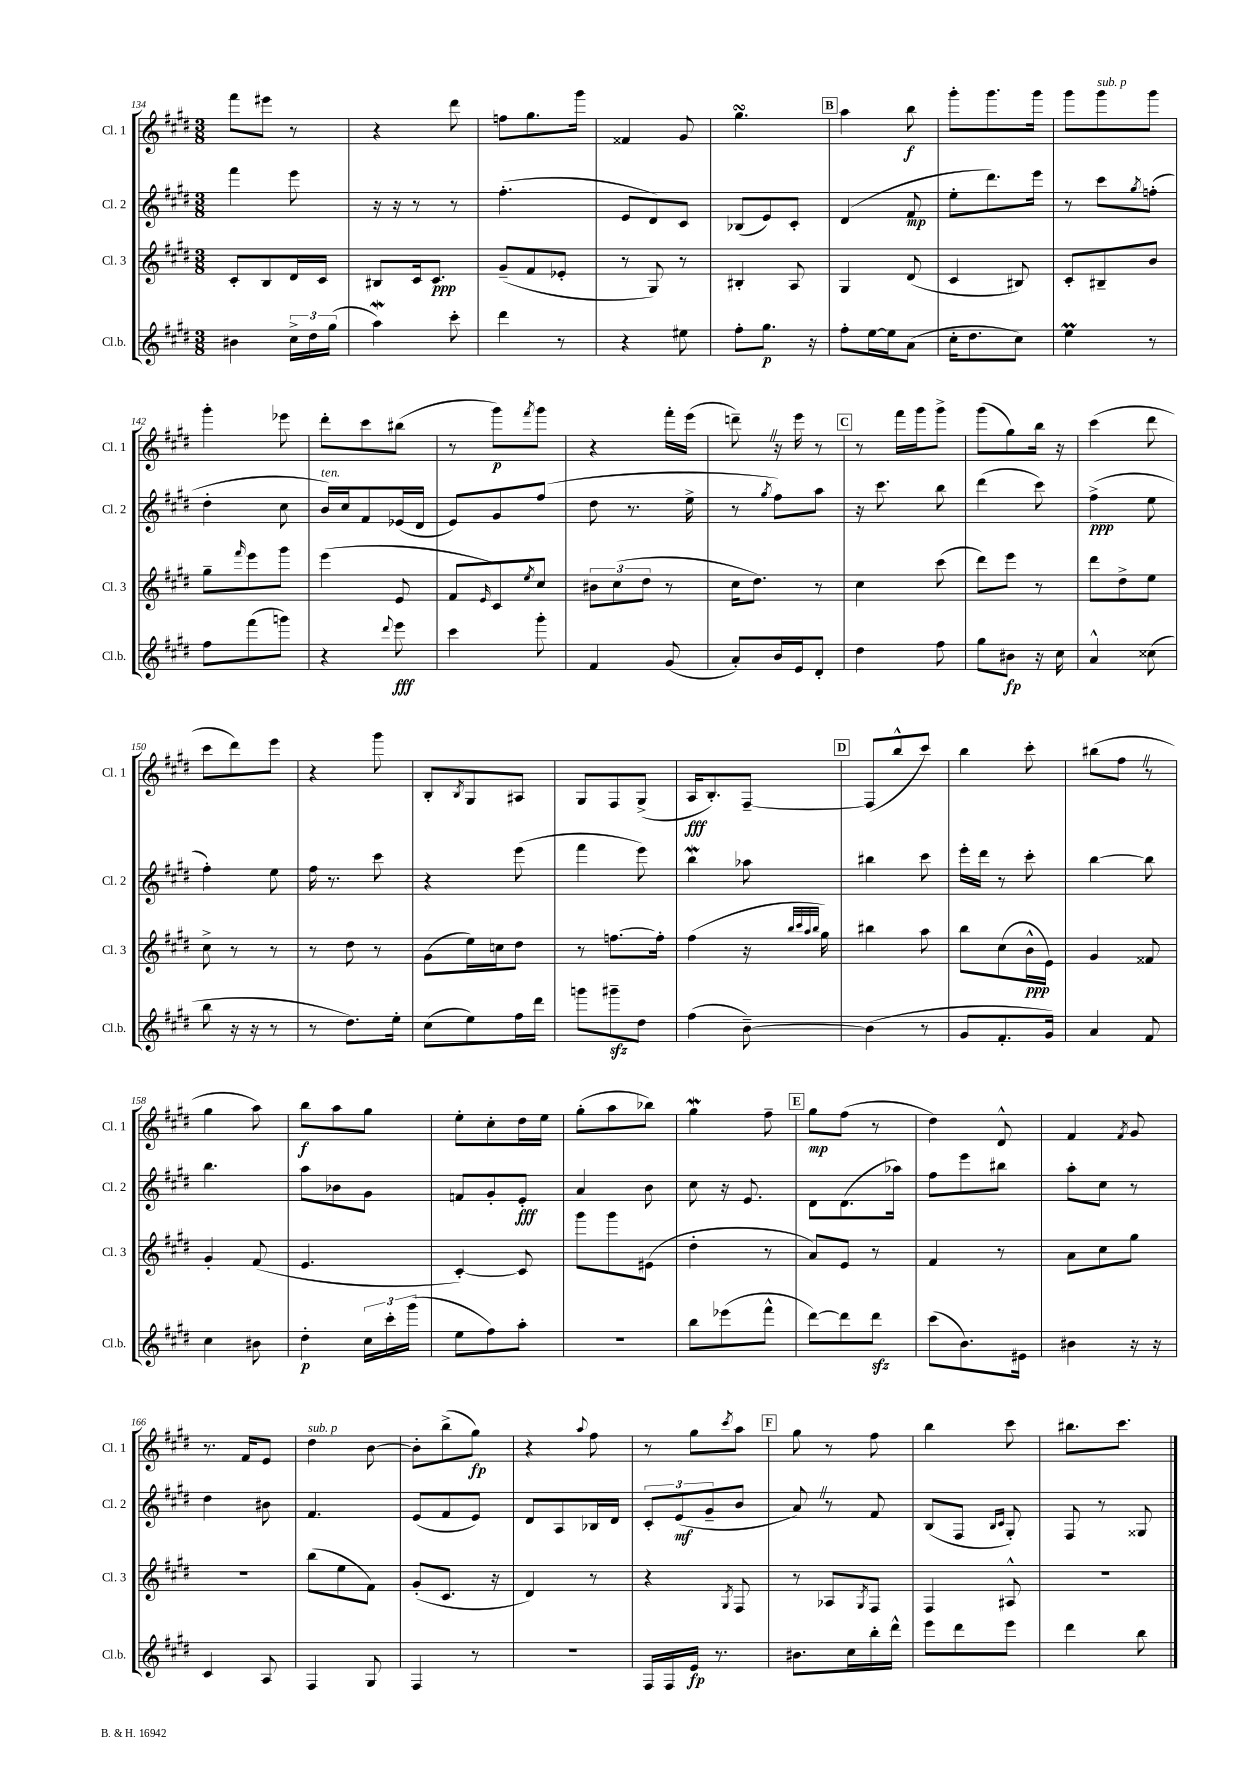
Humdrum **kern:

**kern	**dynam	**kern	**dynam	**kern	**dynam	**kern	**dynam
*part4	*part4	*part3	*part3	*part2	*part2	*part1	*part1
*staff4	*staff4	*staff3	*staff3	*staff2	*staff2	*staff1	*staff1
*I"Cl.b.	*	*I"Cl. 3	*	*I"Cl. 2	*	*I"Cl. 1	*
*I'Cl.b.	*	*I'Cl. 3	*	*I'Cl. 2	*	*I'Cl. 1	*
*clefG2	*	*clefG2	*	*clefG2	*	*clefG2	*
*k[f#c#g#d#]	*	*k[f#c#g#d#]	*	*k[f#c#g#d#]	*	*k[f#c#g#d#]	*
*M3/8	*	*M3/8	*	*M3/8	*	*M3/8	*
=134	=134	=134	=134	=134	=134	=134	=134
4b#X\	.	8c#'/L	.	4fff#\	.	8fff#\L	.
.	.	8B/	.	.	.	8eee#X\J	.
24cc#^\LL	.	16d#/L	.	8eee\	.	8r	.
24dd#\	.	.	.	.	.	.	.
.	.	16c#/JJ	.	.	.	.	.
(24gg#\JJ	.	.	.	.	.	.	.
=135	=135	=135	=135	=135	=135	=135	=135
4aaw\)	.	8B#X/L	.	16r	.	4r	.
.	.	.	.	16r	.	.	.
.	.	16c#/k	.	8r	.	.	.
.	.	8.c#/J	ppp	.	.	.	.
8ccc#'\	.	.	.	8r	.	8ddd#\	.
=136	=136	=136	=136	=136	=136	=136	=136
4ddd#\	.	(8g#~/L	.	(4.ff#'\	.	8ffn\L	.
.	.	8f#/	.	.	.	8.gg#\	.
8r	.	8e-X'/J	.	.	.	.	.
.	.	.	.	.	.	16ggg#\Jk	.
=137	=137	=137	=137	=137	=137	=137	=137
4r	.	8r	.	8e/L	.	4f##X/	.
.	.	8G#/)	.	8d#/)	.	.	.
8ee#X\	.	8r	.	8c#/J	.	8g#/	.
=138	=138	=138	=138	=138	=138	=138	=138
8ff#'\L	.	4B#X'/	.	(8B-X/L	.	4.gg#sSsS\	.
8.gg#\J	p	.	.	8e/)	.	.	.
.	.	8A/	.	8c#'/J	.	.	.
16r	.	.	.	.	.	.	.
!!LO:REH:place=s1:t=B
=139	=139	=139	=139	=139	=139	=139	=139
8ff#'\L	.	4G#/	.	(4d#/	.	4aa\	.
[16ee\L	.	.	.	.	.	.	.
16ee\J]	.	.	.	.	.	.	.
(8a\J	.	(8d#/	.	8f#/	mp	8bb\	f
=140	=140	=140	=140	=140	=140	=140	=140
16cc#'\KL	.	4c#/	.	8ee'\L	.	8ggg#'\L	.
8.dd#\	.	.	.	.	.	.	.
.	.	.	.	8.ddd#\)	.	8.ggg#\	.
8cc#\J)	.	8B#X/)	.	.	.	.	.
.	.	.	.	16eee\Jk	.	16ggg#\Jk	.
=141	=141	=141	=141	=141	=141	=141	=141
4eeM\	.	8c#'/L	.	8r	.	8ggg#\L	.
!	!	!	!	!	!	!LO:TX:a:i:t=sub. p	!
.	.	8B#X~/	.	8ccc#\L	.	8ggg#\	.
.	.	.	.	8qgg#/	.	.	.
8r	.	8b/J	.	(8ffn'\J	.	8ggg#\J	.
!!LO:LB:g=z
=142	=142	=142	=142	=142	=142	=142	=142
8ff#\L	.	8gg#~\L	.	4dd#'\	.	4ggg#'\	.
.	.	16qqfff#/	.	.	.	.	.
(8fff#\	.	8eee\	.	.	.	.	.
8gggn\J)	.	8ggg#\J	.	8cc#\	.	8eee-X\	.
=143	=143	=143	=143	=143	=143	=143	=143
!	!	!	!	!LO:TX:a:i:t=ten.	!	!	!
4r	.	(4eee\	.	16b/LL)	.	8ddd#'\L	.
.	.	.	.	16cc#/J	.	.	.
.	.	.	.	8f#/	.	8ccc#\	.
8qqddd#/	.	.	.	.	.	.	.
8eee\	fff	8e/	.	(16e-X/L	.	(8bb#X\J	.
.	.	.	.	16d#/JJ	.	.	.
=144	=144	=144	=144	=144	=144	=144	=144
4ccc#\	.	8f#/L	.	8e/L)	.	8r	.
.	.	16qqe/	.	.	.	.	.
.	.	8c#/)	.	8g#/	.	8ggg#\L)	p
.	.	8qee/	.	.	.	8qfff#/	.
8ggg#'\	.	8cc#/J	.	(8ff#/J	.	8ggg#\J	.
=145	=145	=145	=145	=145	=145	=145	=145
4f#/	.	12b#X\L	.	8dd#\	.	4r	.
.	.	(12cc#\	.	.	.	.	.
.	.	.	.	8.r	.	.	.
.	.	12dd#\J	.	.	.	.	.
(8g#/	.	8r	.	.	.	16fff#'\LL	.
.	.	.	.	16ee^\	.	(16eee\JJ	.
=146	=146	=146	=146	=146	=146	=146	=146
8a'/L)	.	16cc#\KL	.	8r	.	8dddn~Z\)	.
.	.	8.dd#\J)	.	.	.	.	.
.	.	.	.	8qgg#/	.	.	.
16b/L	.	.	.	8ff#\L)	.	16r	.
16e/J	.	.	.	.	.	16eee\	.
8d#'/J	.	8r	.	8aa\J	.	8r	.
!!LO:REH:place=s1:t=C
=147	=147	=147	=147	=147	=147	=147	=147
4dd#\	.	4cc#\	.	16r	.	8r	.
.	.	.	.	8.ccc#\	.	.	.
.	.	.	.	.	.	16fff#\LL	.
.	.	.	.	.	.	16ggg#\J	.
8ff#\	.	(8ccc#\	.	8bb\	.	8ggg#^\J	.
=148	=148	=148	=148	=148	=148	=148	=148
8gg#\L	.	8ddd#\L)	.	(4ddd#\	.	(8ggg#\L	.
8b#X\J	fp	8eee\J	.	.	.	8gg#\)	.
16r	.	8r	.	8ccc#\)	.	16bb\Jk	.
16cc#\	.	.	.	.	.	16r	.
=149	=149	=149	=149	=149	=149	=149	=149
4a^^/	.	8ddd#\L	.	(4ff#^\	ppp	(4ccc#\	.
.	.	8dd#^\	.	.	.	.	.
(8cc##X\	.	8ee\J	.	8ee\	.	8ddd#\	.
!!LO:LB:g=z
=150	=150	=150	=150	=150	=150	=150	=150
8bb\	.	8cc#^\	.	4ff#'\)	.	8ccc#\L	.
16r	.	8r	.	.	.	8ddd#\)	.
16r	.	.	.	.	.	.	.
8r	.	8r	.	8ee\	.	8eee\J	.
=151	=151	=151	=151	=151	=151	=151	=151
8r	.	8r	.	16ff#\	.	4r	.
.	.	.	.	8.r	.	.	.
8.dd#\L)	.	8dd#\	.	.	.	.	.
.	.	8r	.	8ccc#\	.	8ggg#\	.
16ee'\Jk	.	.	.	.	.	.	.
=152	=152	=152	=152	=152	=152	=152	=152
(8cc#\L	.	(8g#\L	.	4r	.	8B'/L	.
.	.	.	.	.	.	8qB/	.
8ee\)	.	16ee\L)	.	.	.	8G#/	.
.	.	16ccn\J	.	.	.	.	.
16ff#\L	.	8dd#\J	.	(8eee\	.	8A#X/J	.
16ddd#\JJ	.	.	.	.	.	.	.
=153	=153	=153	=153	=153	=153	=153	=153
8gggn\L	.	8r	.	4fff#\	.	8G#/L	.
8ggg#Xzz~\	.	[8.ffn\L	.	.	.	8F#/	.
8dd#\J	.	.	.	8eee\)	.	(8G#^/J	.
.	.	16ff'\Jk]	.	.	.	.	.
=154	=154	=154	=154	=154	=154	=154	=154
(4ff#\	.	(4ff#\	.	4bbW\	.	16A/KL	fff
.	.	.	.	.	.	8.B'/)	.
[8b~\)	.	16r	.	8aa-X\	.	[8F#~/J	.
.	.	32qqbb/LLL	.	.	.	.	.
.	.	32qqccc#/	.	.	.	.	.
.	.	32qqaa/	.	.	.	.	.
.	.	32qqbb/JJJ	.	.	.	.	.
.	.	16gg#\)	.	.	.	.	.
!!LO:REH:place=s1:t=D
=155	=155	=155	=155	=155	=155	=155	=155
(4b\]	.	4bb#X\	.	4bb#X\	.	(8F#/L]	.
.	.	.	.	.	.	8bb^^/	.
8r	.	8aa\	.	8ccc#\	.	8ccc#/J)	.
=156	=156	=156	=156	=156	=156	=156	=156
8g#/L	.	8bb\L	.	16eee'\LL	.	4bb\	.
.	.	.	.	16ddd#\JJ	.	.	.
8.f#'/	.	(8cc#\	.	8r	.	.	.
.	.	16b^^\L	ppp	8ccc#'\	.	8ccc#'\	.
16g#/Jk)	.	16e\JJ)	.	.	.	.	.
=157	=157	=157	=157	=157	=157	=157	=157
4a/	.	4g#/	.	[4bb\	.	(8bb#X\L	.
.	.	.	.	.	.	8ff#Z\J	.
8f#/	.	8f##X/	.	8bb\]	.	8r	.
!!LO:LB:g=z
=158	=158	=158	=158	=158	=158	=158	=158
4cc#\	.	4g#'/	.	4.bb\	.	4gg#\	.
8b#X\	.	(8f#/	.	.	.	8aa\)	.
=159	=159	=159	=159	=159	=159	=159	=159
4dd#'\	p	4.e/	.	8aa\L	.	8bb\L	f
.	.	.	.	8b-X\	.	8aa\	.
24cc#\LL	.	.	.	8g#\J	.	8gg#\J	.
24ccc#'\	.	.	.	.	.	.	.
(24ggg#\JJ	.	.	.	.	.	.	.
=160	=160	=160	=160	=160	=160	=160	=160
8ee\L	.	[4c#'/)	.	8fn/L	.	8ee'\L	.
8ff#\)	.	.	.	8g#'/	.	8cc#'\	.
8aa'\J	.	8c#/]	.	8e'/J	fff	16dd#\L	.
.	.	.	.	.	.	16ee\JJ	.
=161	=161	=161	=161	=161	=161	=161	=161
4.r	.	8ggg#\L	.	4a/	.	(8gg#'\L	.
.	.	8ggg#\	.	.	.	8aa\	.
.	.	(8e#X\J	.	8b\	.	8bb-X\J)	.
=162	=162	=162	=162	=162	=162	=162	=162
8bb\L	.	4dd#'\	.	8cc#\	.	4gg#W\	.
(8eee-X\	.	.	.	16r	.	.	.
.	.	.	.	8.e/	.	.	.
8fff#^^\J	.	8r	.	.	.	8ff#~\	.
!!LO:REH:place=s1:t=E
=163	=163	=163	=163	=163	=163	=163	=163
[8ddd#\L)	.	8a/L)	.	8d#\L	.	8gg#\L	mp
8ddd#\]	.	8e/J	.	(8.d#\	.	(8ff#\J	.
8ddd#zz\J	.	8r	.	.	.	8r	.
.	.	.	.	16aa-X\Jk)	.	.	.
=164	=164	=164	=164	=164	=164	=164	=164
(8ccc#\L	.	4f#/	.	8ff#\L	.	4dd#\)	.
8.b\)	.	.	.	8eee\	.	.	.
.	.	8r	.	8bb#X\J	.	8d#^^/	.
16e#X\Jk	.	.	.	.	.	.	.
=165	=165	=165	=165	=165	=165	=165	=165
4b#X\	.	8a\L	.	8aa'\L	.	4f#/	.
.	.	8cc#\	.	8cc#\J	.	.	.
.	.	.	.	.	.	8qf#/	.
16r	.	8gg#\J	.	8r	.	8g#/	.
16r	.	.	.	.	.	.	.
!!LO:LB:g=z
=166	=166	=166	=166	=166	=166	=166	=166
4c#/	.	4.r	.	4dd#\	.	8.r	.
.	.	.	.	.	.	16f#/KL	.
8A/	.	.	.	8b#X\	.	8e/J	.
=167	=167	=167	=167	=167	=167	=167	=167
!	!	!	!	!	!	!LO:TX:a:i:t=sub. p	!
4F#/	.	(8bb\L	.	4.f#/	.	4dd#\	.
.	.	8ee\	.	.	.	.	.
8G#/	.	8f#\J)	.	.	.	[8b\	.
=168	=168	=168	=168	=168	=168	=168	=168
4F#/	.	(8g#'/L	.	(8e/L	.	8b'\L]	.
.	.	8.c#/J	.	8f#/	.	(8bb^\	.
8r	.	.	.	8e/J)	.	8gg#\J)	fp
.	.	16r	.	.	.	.	.
=169	=169	=169	=169	=169	=169	=169	=169
4.r	.	4d#/)	.	8d#/L	.	4r	.
.	.	.	.	8A/	.	.	.
.	.	.	.	.	.	8qqaa/	.
.	.	8r	.	16B-X/L	.	8ff#\	.
.	.	.	.	16d#/JJ	.	.	.
=170	=170	=170	=170	=170	=170	=170	=170
16F#/LL	.	4r	.	12c#'/L	.	8r	.
16F#/	.	.	.	.	.	.	.
.	.	.	.	(12e/	mf	.	.
16e/JJ	fp	.	.	.	.	8gg#\L	.
.	.	.	.	12g#~/	.	.	.
8.r	.	.	.	.	.	.	.
.	.	8qG#/	.	.	.	8qccc#/	.
.	.	8F#/	.	8b/J	.	8aa\J	.
!!LO:REH:place=s1:t=F
=171	=171	=171	=171	=171	=171	=171	=171
8.b#X\L	.	8r	.	8aZ/)	.	8gg#\	.
.	.	8A-X/L	.	8r	.	8r	.
16cc#\L	.	.	.	.	.	.	.
.	.	8qG#/	.	.	.	.	.
16bb'\	.	8F#/J	.	8f#/	.	8ff#\	.
16ddd#^^\JJ	.	.	.	.	.	.	.
=172	=172	=172	=172	=172	=172	=172	=172
8eee\L	.	4F#/	.	(8B/L	.	4bb\	.
8ddd#\	.	.	.	8F#/J	.	.	.
.	.	.	.	16qqB/LL	.	.	.
.	.	.	.	16qqc#/JJ	.	.	.
8eee\J	.	8A#X^^/	.	8G#'/)	.	8ccc#\	.
=173	=173	=173	=173	=173	=173	=173	=173
4ddd#\	.	4.r	.	8F#/	.	8.bb#X\L	.
.	.	.	.	8r	.	.	.
.	.	.	.	.	.	8.ccc#\J	.
8bb\	.	.	.	8G##X/	.	.	.
==	==	==	==	==	==	==	==
*-	*-	*-	*-	*-	*-	*-	*-
